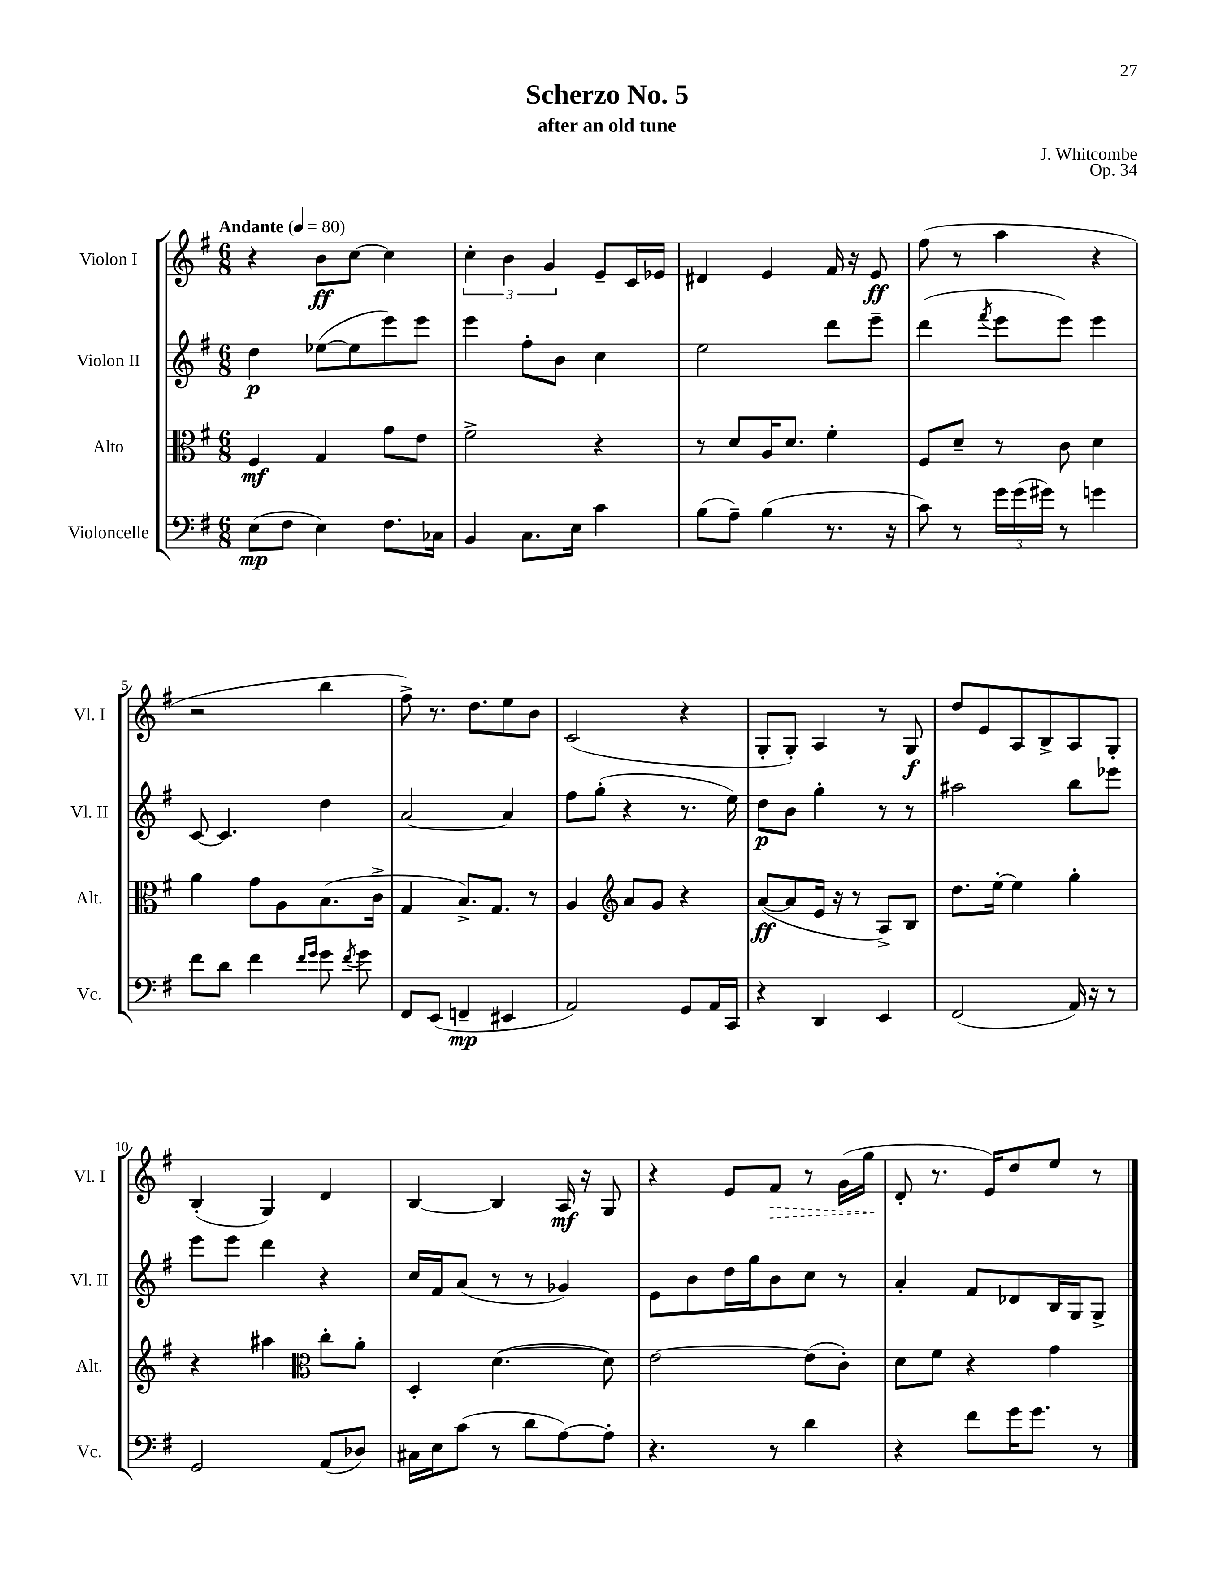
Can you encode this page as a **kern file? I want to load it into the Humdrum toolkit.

**kern	**dynam	**kern	**dynam	**kern	**dynam	**kern	**dynam
*part4	*part4	*part3	*part3	*part2	*part2	*part1	*part1
*staff4	*staff4	*staff3	*staff3	*staff2	*staff2	*staff1	*staff1
*I"Violoncelle	*	*I"Alto	*	*I"Violon II	*	*I"Violon I	*
*I'Vc.	*	*I'Alt.	*	*I'Vl. II	*	*I'Vl. I	*
*clefF4	*	*clefC3	*	*clefG2	*	*clefG2	*
*k[f#]	*	*k[f#]	*	*k[f#]	*	*k[f#]	*
*M6/8	*	*M6/8	*	*M6/8	*	*M6/8	*
*MM80	*	*MM80	*	*MM80	*	*MM80	*
=1	=1	=1	=1	=1	=1	=1	=1
!	!	!	!	!	!	!LO:TX:a:B:t=Andante	!
(8E\L	mp	4F#/	mf	4dd\	p	4r	.
8F#\J	.	.	.	.	.	.	.
4E\)	.	4G/	.	([8ee-X\L	.	8b\L	ff
.	.	.	.	8ee-\]	.	[8cc\J	.
8.F#\L	.	8g\L	.	8eee\)	.	4cc\]	.
.	.	8e\J	.	8eee\J	.	.	.
16C-X\Jk	.	.	.	.	.	.	.
=2	=2	=2	=2	=2	=2	=2	=2
4BB/	.	2f#^\	.	4eee\	.	6cc'\	.
.	.	.	.	.	.	6b\	.
8.C\L	.	.	.	8ff#'\L	.	.	.
.	.	.	.	.	.	6g/	.
.	.	.	.	8b\J	.	.	.
16E\Jk	.	.	.	.	.	.	.
4c\	.	4r	.	4cc\	.	8e~/L	.
.	.	.	.	.	.	16c/L	.
.	.	.	.	.	.	16e-X/JJ	.
=3	=3	=3	=3	=3	=3	=3	=3
(8B\L	.	8r	.	2ee\	.	4d#X/	.
8A~\J)	.	8d/L	.	.	.	.	.
(4B\	.	16A/K	.	.	.	4e/	.
.	.	8.d/J	.	.	.	.	.
8.r	.	4f#'\	.	8ddd\L	.	16f#/	.
.	.	.	.	.	.	16r	.
.	.	.	.	8eee~\J	.	8e/	ff
16r	.	.	.	.	.	.	.
=4	=4	=4	=4	=4	=4	=4	=4
8c\)	.	8F#/L	.	(4ddd\	.	(8ff#\	.
8r	.	8d~/J	.	.	.	8r	.
.	.	.	.	8qfff#/	.	.	.
24g\LL	.	8r	.	8eee\L	.	4aa\	.
(24g\	.	.	.	.	.	.	.
24g#X\JJ)	.	.	.	.	.	.	.
8r	.	8c\	.	8eee\J)	.	.	.
4gn\	.	4d\	.	4eee\	.	4r	.
!!LO:LB:g=z
=5	=5	=5	=5	=5	=5	=5	=5
8f#\L	.	4a\	.	[8c/	.	2r	.
8d\J	.	.	.	4.c/]	.	.	.
4f#\	.	8g\L	.	.	.	.	.
.	.	8A\	.	.	.	.	.
16qqf#/LL	.	.	.	.	.	.	.
16qqg/JJ	.	.	.	.	.	.	.
8g\	.	(8.B\	.	4dd\	.	4bb\	.
8qf#/	.	.	.	.	.	.	.
8g\	.	.	.	.	.	.	.
.	.	16c^\Jk	.	.	.	.	.
=6	=6	=6	=6	=6	=6	=6	=6
8FF#/L	.	4G/	.	[2a/	.	8ff#^\)	.
(8EE/J	.	.	.	.	.	8.r	.
4FFn~/	mp	8.B^/L)	.	.	.	.	.
.	.	.	.	.	.	8.dd\L	.
.	.	8.G/J	.	.	.	.	.
4EE#X/	.	.	.	4a/]	.	8ee\	.
.	.	8r	.	.	.	8b\J	.
=7	=7	=7	=7	=7	=7	=7	=7
2AA/)	.	4A/	.	8ff#\L	.	(2c/	.
.	.	.	.	(8gg'\J	.	.	.
*	*	*clefG2	*	*	*	*	*
.	.	8a/L	.	4r	.	.	.
.	.	8g/J	.	.	.	.	.
8GG/L	.	4r	.	8.r	.	4r	.
16AA/L	.	.	.	.	.	.	.
16CC/JJ	.	.	.	16ee\)	.	.	.
=8	=8	=8	=8	=8	=8	=8	=8
4r	.	([8a/L	ff	8dd\L	p	8G'/L	.
.	.	8a/]	.	8b\J	.	8G'/J)	.
4DD/	.	16e/Jk	.	4gg'\	.	4A/	.
.	.	16r	.	.	.	.	.
.	.	8r	.	.	.	.	.
4EE/	.	8A^/L)	.	8r	.	8r	.
.	.	8B/J	.	8r	.	8G/	f
=9	=9	=9	=9	=9	=9	=9	=9
(2FF#/	.	8.dd\L	.	2aa#X\	.	8dd/L	.
.	.	.	.	.	.	8e/	.
.	.	[16ee'\Jk	.	.	.	.	.
.	.	4ee\]	.	.	.	8A/	.
.	.	.	.	.	.	8B^/	.
16AA/)	.	4gg'\	.	8bb\L	.	8A/	.
16r	.	.	.	.	.	.	.
8r	.	.	.	8eee-X\J	.	8G'/J	.
!!LO:LB:g=z
=10	=10	=10	=10	=10	=10	=10	=10
2GG/	.	4r	.	8eee\L	.	(4B'/	.
.	.	.	.	8eee\J	.	.	.
.	.	4aa#X\	.	4ddd\	.	4G/)	.
*	*	*clefC3	*	*	*	*	*
(8AA/L	.	8cc'\L	.	4r	.	4d/	.
8D-X/J)	.	8a'\J	.	.	.	.	.
=11	=11	=11	=11	=11	=11	=11	=11
16C#X\LL	.	4D'/	.	16cc/LL	.	[4B/	.
16E\J	.	.	.	16f#/J	.	.	.
(8c\J	.	.	.	(8a/J	.	.	.
8r	.	([4.d\	.	8r	.	4B/]	.
8d\L	.	.	.	8r	.	.	.
[8A\)	.	.	.	4g-X/)	.	16A/	mf
.	.	.	.	.	.	16r	.
8A'\J]	.	8d\])	.	.	.	8G/	.
=12	=12	=12	=12	=12	=12	=12	=12
4.r	.	[2e\	.	8e\L	.	4r	.
.	.	.	.	8b\	.	.	.
.	.	.	.	16dd\L	.	8e/L	.
.	.	.	.	16gg\J	.	.	.
!	!	!	!	!	!	!	!LO:HP:b
8r	.	.	.	8b\	.	8f#/J	>
4d\	.	(8e\L]	.	8cc\J	.	8r	.
.	.	8c'\J)	.	8r	.	(16g\LL	.
.	.	.	.	.	.	16gg\JJ	.
.	.	.	.	.	.	.	]
=13	=13	=13	=13	=13	=13	=13	=13
4r	.	8d\L	.	4a'/	.	8d'/	.
.	.	8f#\J	.	.	.	8.r	.
8f#\L	.	4r	.	8f#/L	.	.	.
.	.	.	.	.	.	16e/KL)	.
16g\K	.	.	.	8d-X/	.	8dd/	.
8.g\J	.	.	.	.	.	.	.
.	.	4g\	.	16B/L	.	8ee/J	.
.	.	.	.	16G/J	.	.	.
8r	.	.	.	8G^/J	.	8r	.
==	==	==	==	==	==	==	==
*-	*-	*-	*-	*-	*-	*-	*-
